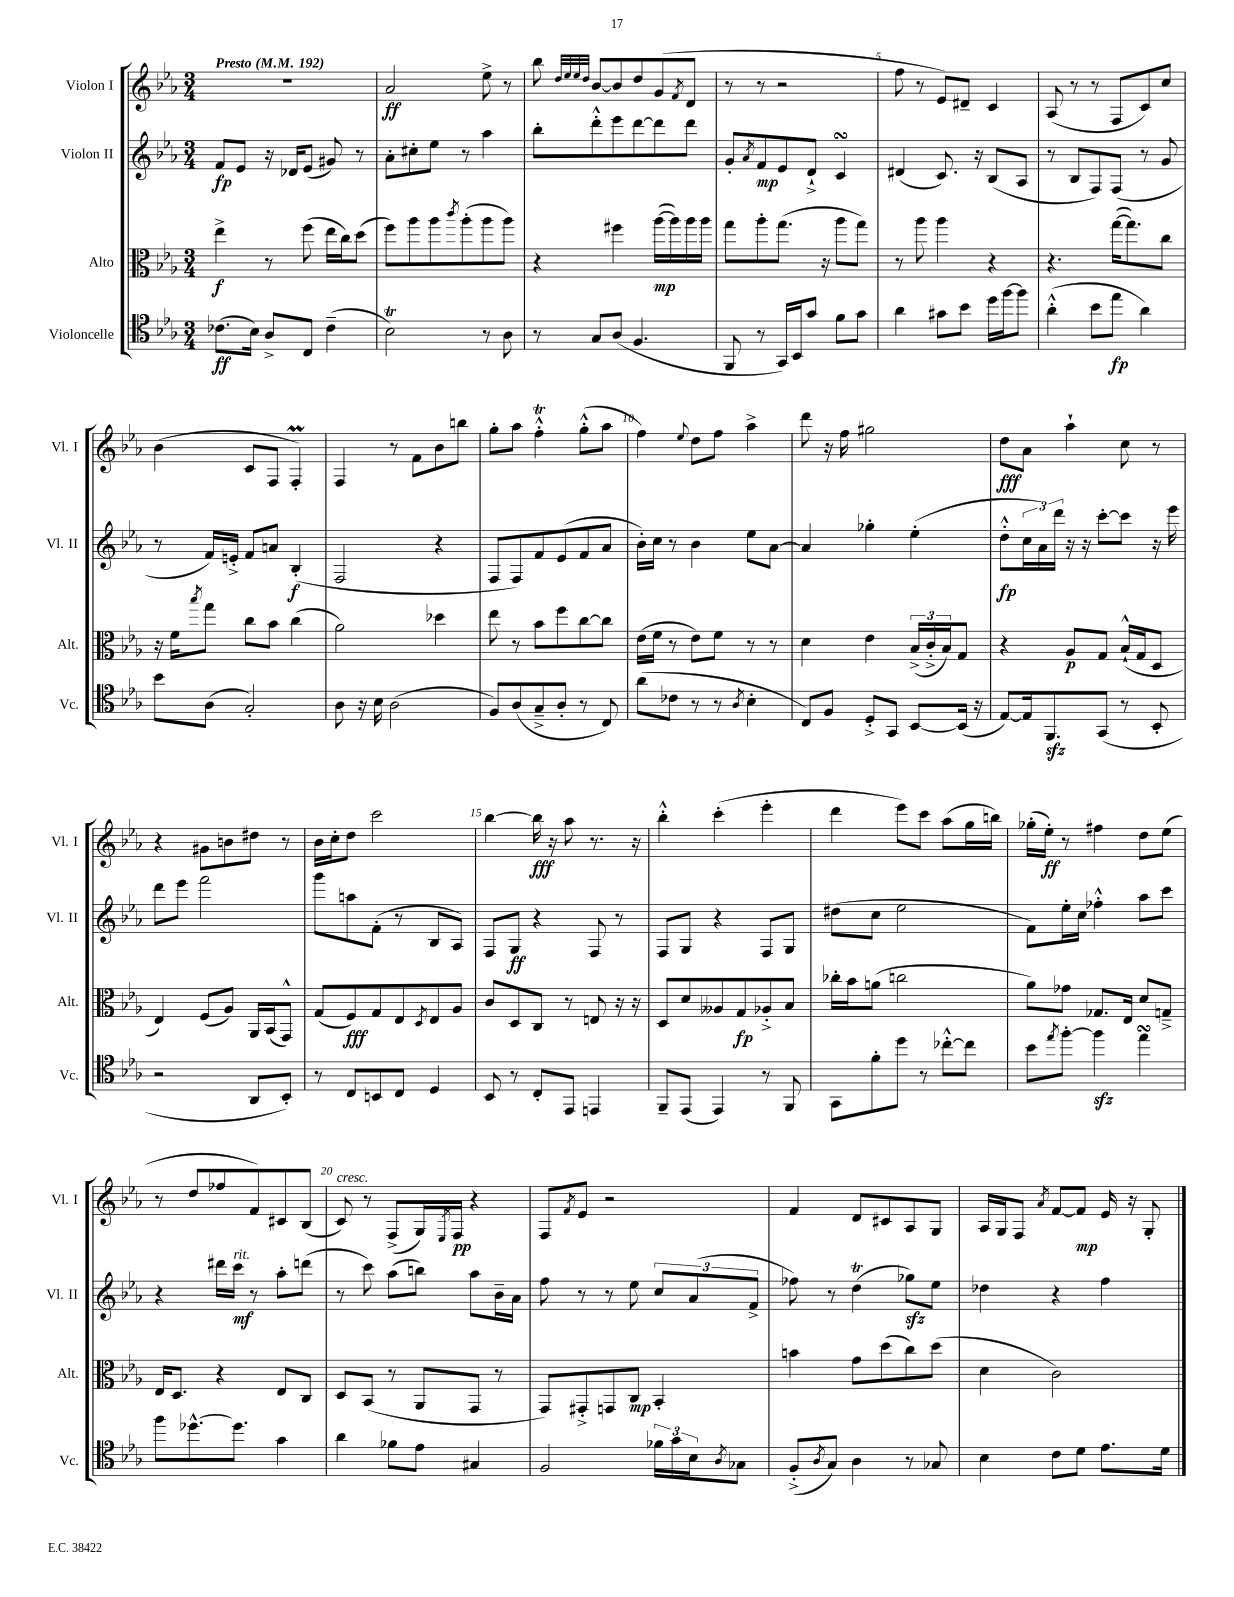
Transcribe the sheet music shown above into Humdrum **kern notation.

**kern	**dynam	**kern	**dynam	**kern	**dynam	**kern	**dynam
*part4	*part4	*part3	*part3	*part2	*part2	*part1	*part1
*staff4	*staff4	*staff3	*staff3	*staff2	*staff2	*staff1	*staff1
*I"Violoncelle	*	*I"Alto	*	*I"Violon II	*	*I"Violon I	*
*I'Vc.	*	*I'Alt.	*	*I'Vl. II	*	*I'Vl. I	*
*clefC4	*	*clefC3	*	*clefG2	*	*clefG2	*
*k[b-e-a-]	*	*k[b-e-a-]	*	*k[b-e-a-]	*	*k[b-e-a-]	*
*M3/4	*	*M3/4	*	*M3/4	*	*M3/4	*
*MM192	*	*MM192	*	*MM192	*	*MM192	*
=1	=1	=1	=1	=1	=1	=1	=1
!	!	!	!	!	!	!LO:TX:a:B:t=Presto	!
(8.c-X\L	ff	4ee-^\	f	8f/L	fp	2.r	.
.	.	.	.	8e-/J	.	.	.
16B-\Jk)	.	.	.	.	.	.	.
8A-^/L	.	8r	.	16r	.	.	.
.	.	.	.	16d-X/KL	.	.	.
8C/J	.	(8ff\	.	(8e-/J	.	.	.
(4c-~\	.	16ee-\LL	.	8g#X/)	.	.	.
.	.	16cc\J)	.	.	.	.	.
.	.	(8dd\J	.	8r	.	.	.
=2	=2	=2	=2	=2	=2	=2	=2
2B-T\)	.	8ff\L)	.	8a-'\L	.	2a-/	ff
.	.	8aa-\	.	8cc#X'\	.	.	.
.	.	8aa-\	.	8ee-\J	.	.	.
.	.	8qccc/	.	.	.	.	.
.	.	(8aa-'\	.	8r	.	.	.
8r	.	8aa-\	.	4aa-\	.	8ee-^\	.
8A-\	.	8aa-\J)	.	.	.	8r	.
=3	=3	=3	=3	=3	=3	=3	=3
8r	.	4r	.	8bb-'\L	.	8bb-\	.
.	.	.	.	.	.	32qqdd/LLL	.
.	.	.	.	.	.	32qqee-/	.
.	.	.	.	.	.	32qqee-/	.
.	.	.	.	.	.	32qqdd/JJJ	.
8G/L	.	.	.	8ddd'^^\	.	[8b-/L	.
(8A-/J	.	4ff#X\	.	8eee-\	.	8b-/]	.
4.F/	.	.	.	[8ddd\	.	8dd/	.
.	.	([16aa-\LL	mp	8ddd\]	.	(8g/	.
.	.	16aa-\])	.	.	.	.	.
.	.	.	.	.	.	8qf/	.
.	.	16aa-\	.	8ddd\J	.	8d/J	.
.	.	16aa-\JJ	.	.	.	.	.
=4	=4	=4	=4	=4	=4	=4	=4
8FF/	.	8gg\L	.	8g'/L	.	8r	.
.	.	.	.	8qa-/	.	.	.
8r	.	8aa-'\	.	8f/	mp	8r	.
16GG/LL)	.	(8.gg\J	.	8e-/	.	2r	.
16BB-/J	.	.	.	.	.	.	.
8g/J	.	.	.	8d`^/J	.	.	.
.	.	16r	.	.	.	.	.
8f\L	.	8aa-\L	.	4csSSS/	.	.	.
8g\J	.	8gg\J)	.	.	.	.	.
=5	=5	=5	=5	=5	=5	=5	=5
4a-\	.	8r	.	(4d#X/	.	8ff\	.
.	.	8aa-\	.	.	.	8r	.
8g#X\L	.	4aa-\	.	8.c/)	.	8e-/L)	.
8b-\J	.	.	.	.	.	8d#X~/J	.
.	.	.	.	16r	.	.	.
16dd\LL	.	4r	.	(8B-/L	.	4c/	.
[16ff\J	.	.	.	.	.	.	.
8ff\J]	.	.	.	8A-/J	.	.	.
=6	=6	=6	=6	=6	=6	=6	=6
(4a-'^^\	.	4.r	.	8r	.	(8A-/	.
.	.	.	.	8B-/L	.	8r	.
8b-\L	.	.	.	8F/)	.	8r	.
8ee-\J	fp	([16gg\KL	.	(8F/J	.	8F/L	.
.	.	8.gg\])	.	.	.	.	.
4a-\)	.	.	.	8r	.	8c/)	.
.	.	8cc\J	.	8g/	.	8cc/J	.
!!LO:LB:g=z
=7	=7	=7	=7	=7	=7	=7	=7
8b-\L	.	16r	.	8r	.	(4b-\	.
.	.	16f\KL	.	.	.	.	.
.	.	8qbb-/	.	.	.	.	.
(8A-\J	.	8gg\J	.	16f/LL)	.	.	.
.	.	.	.	16en'^/JJ	.	.	.
2G'/)	.	8cc\L	.	8f/L	.	8c/L	.
.	.	8b-\J	.	8an/J	.	8F/J	.
.	.	(4cc\	.	(4B-'/	f	4FM'/)	.
=8	=8	=8	=8	=8	=8	=8	=8
8A-\	.	2a-\)	.	2F/	.	4F/	.
16r	.	.	.	.	.	.	.
16B-\	.	.	.	.	.	.	.
(2A-\	.	.	.	.	.	8r	.
.	.	.	.	.	.	8f\L	.
.	.	4dd-X\	.	4r	.	8b-\	.
.	.	.	.	.	.	8bbn\J	.
=9	=9	=9	=9	=9	=9	=9	=9
8F/L)	.	8ee-\	.	8F/L	.	8gg'\L	.
(8A-/	.	8r	.	8F/)	.	8aa-\J	.
8G~^/	.	8b-\L	.	8f/	.	4ffT'^^\	.
8A-'/J	.	8ff\	.	(8e-/	.	.	.
8r	.	[8cc\	.	8f/	.	(8gg'^^\L	.
8C/)	.	8cc\J]	.	8a-/J	.	8aa-\J	.
=10	=10	=10	=10	=10	=10	=10	=10
(8a-\L	.	(16e-\LL	.	16b-'\LL)	.	4ff\)	.
.	.	16f\JJ	.	16cc\JJ	.	.	.
8c-X\J	.	8r	.	8r	.	.	.
.	.	.	.	.	.	8qqee-/	.
8r	.	8e-\L)	.	4b-\	.	8dd\L	.
8r	.	8f\J	.	.	.	8ff\J	.
8qA-/	.	.	.	.	.	.	.
4B-'\	.	8r	.	8ee-\L	.	4aa-^\	.
.	.	8r	.	[8a-\J	.	.	.
=11	=11	=11	=11	=11	=11	=11	=11
8C/L)	.	4d\	.	4a-/]	.	8ddd\	.
8F/J	.	.	.	.	.	16r	.
.	.	.	.	.	.	16ff\	.
8D'^/L	.	4e-\	.	4gg-X'\	.	2gg#X\	.
8GG/J	.	.	.	.	.	.	.
[8BB-/L	.	(24B-^/LL	.	(4ee-'\	.	.	.
.	.	24c'^/	.	.	.	.	.
.	.	24B-/J)	.	.	.	.	.
(16BB-/Jk]	.	8G/J	.	.	.	.	.
16r	.	.	.	.	.	.	.
=12	=12	=12	=12	=12	=12	=12	=12
[8E-/L)	.	4r	.	8dd'^^\L	fp	8dd\L	fff
16E-/k]	.	.	.	24cc\L	.	8a-\J	.
.	.	.	.	24a-\)	.	.	.
8.FFzz/	.	.	.	.	.	.	.
.	.	.	.	24ddd\JJ	.	.	.
.	.	8A-/L	p	16r	.	4aa-`\	.
.	.	.	.	16r	.	.	.
(8GG/J	.	8G/J	.	[8ccc'\L	.	.	.
8r	.	(16B-`^^/LL	.	8ccc\J]	.	8cc\	.
.	.	16G/J	.	.	.	.	.
8BB-'/	.	8D/J	.	16r	.	8r	.
.	.	.	.	16eee-\	.	.	.
!!LO:LB:g=z
=13	=13	=13	=13	=13	=13	=13	=13
2r	.	4E-/)	.	8ddd\L	.	4r	.
.	.	.	.	8eee-\J	.	.	.
.	.	(8F/L	.	2fff\	.	8g#X\L	.
.	.	8A-/J)	.	.	.	8bn\	.
8AA-/L	.	16AA-/LL	.	.	.	8dd#X\J	.
.	.	(16BB-/J	.	.	.	.	.
8BB-'/J)	.	8GG^^/J)	.	.	.	8r	.
=14	=14	=14	=14	=14	=14	=14	=14
8r	.	(8G/L	.	8ggg\L	.	16b-\LL	.
.	.	.	.	.	.	16cc'\J	.
8C/L	.	8F/)	fff	8aan\	.	8dd\J	.
8BBn/	.	8G/	.	(8f'\J	.	2ccc\	.
8C/J	.	8E-/	.	8r	.	.	.
.	.	8qD/	.	.	.	.	.
4D/	.	8E-/	.	8B-/L	.	.	.
.	.	8A-/J	.	8A-/J)	.	.	.
=15	=15	=15	=15	=15	=15	=15	=15
8BB-/	.	8c/L	.	8F/L	.	[4bb-\	.
8r	.	8D/	.	8G/J	ff	.	.
8C'/L	.	8C/J	.	4r	.	16bb-\]	fff
.	.	.	.	.	.	16r	.
8EE-/J	.	8r	.	.	.	8aa-\	.
4EEn/	.	8En/	.	8F/	.	8.r	.
.	.	16r	.	8r	.	.	.
.	.	16r	.	.	.	16r	.
=16	=16	=16	=16	=16	=16	=16	=16
8FF~/L	.	8D/L	.	8F/L	.	4bb-'^^\	.
(8EE-/J	.	8d/	.	8G/J	.	.	.
4EE-/)	.	8A--X/	.	4r	.	(4ccc'\	.
.	.	8G/	fp	.	.	.	.
8r	.	8A-X'^/	.	8F/L	.	4eee-'\	.
8FF/	.	8B-/J	.	8G/J	.	.	.
=17	=17	=17	=17	=17	=17	=17	=17
8GG\L	.	16cc-X'\LL	.	(8dd#X\L	.	4ddd\	.
.	.	16b-\J	.	.	.	.	.
8f'\	.	(8an\J	.	8cc\J	.	.	.
8dd\J	.	2ccn\	.	2ee-\	.	8eee-\L)	.
8r	.	.	.	.	.	8ccc\J	.
[8cc-X'^^\L	.	.	.	.	.	(8aa-\L	.
8cc-\J]	.	.	.	.	.	16gg\L	.
.	.	.	.	.	.	16bbn\JJ)	.
=18	=18	=18	=18	=18	=18	=18	=18
8b-\L	.	8a-\L)	.	8f\L)	.	(16gg-X'\LL	.
.	.	.	.	.	.	16ee-'\JJ)	ff
8qee-/	.	.	.	.	.	.	.
[8ff'\J	.	8g-X\J	.	16ee-'\L	.	8r	.
.	.	.	.	16cc\JJ	.	.	.
4ffzz\]	.	8.G-X/L	.	4ff-X'^^\	.	4ff#X\	.
.	.	16E-/Jk	.	.	.	.	.
4ee-sSSs\	.	8d/L	.	8aa-\L	.	8dd\L	.
.	.	8Gn~^/J	.	8ccc\J	.	(8ee-\J	.
!!LO:LB:g=z
=19	=19	=19	=19	=19	=19	=19	=19
8ff\L	.	16E-/KL	.	4r	.	8r	.
.	.	8.D/J	.	.	.	.	.
[8.dd-X^^\	.	.	.	.	.	8dd/L	.
.	.	4r	.	16ddd#X\LL	.	8ff-X/	.
!	!	!	!	!LO:TX:a:i:t=rit.	!	!	!
8.dd-\J]	.	.	.	16ccc\JJ	mf	.	.
.	.	.	.	8r	.	8f/)	.
4g\	.	8E-/L	.	8aa-'\L	.	8c#X/	.
.	.	8C/J	.	(8dddn\J	.	(8B-/J	.
=20	=20	=20	=20	=20	=20	=20	=20
!	!	!	!	!	!	!LO:TX:a:i:t=cresc.	!
4a-\	.	8D/L	.	8r	.	8c/)	.
.	.	(8BB-/J	.	8ccc\)	.	8r	.
8f-X\L	.	8r	.	(8aa-\L	.	(8F^/L	.
8e-\J	.	8AA-/L	.	8bbn\J)	.	16G/L)	.
.	.	.	.	.	.	8qE-/	.
.	.	.	.	.	.	16F/JJ	pp
4G#X/	.	8GG/J	.	8aa-\L	.	4r	.
.	.	8r	.	16b-~\L	.	.	.
.	.	.	.	16a-\JJ	.	.	.
=21	=21	=21	=21	=21	=21	=21	=21
2F/	.	8GG/L)	.	8ff\	.	8F/L	.
.	.	.	.	.	.	8qf/	.
.	.	8GG#X'^/	.	8r	.	8e-/J	.
.	.	8GGn/	.	8r	.	2r	.
.	.	8C/J	mp	8ee-\	.	.	.
24f-X\LL	.	4BB-'/	.	12cc/L	.	.	.
24g\	.	.	.	.	.	.	.
24B-\J	.	.	.	(12a-/	.	.	.
8qA-/	.	.	.	.	.	.	.
8G-X\J	.	.	.	.	.	.	.
.	.	.	.	12f^/J	.	.	.
=22	=22	=22	=22	=22	=22	=22	=22
(8F'^/L	.	4bn\	.	8ff-X\)	.	4f/	.
8qA-/	.	.	.	.	.	.	.
8G/J)	.	.	.	8r	.	.	.
4A-\	.	8g\L	.	(4ddt\	.	8d/L	.
.	.	(8dd\	.	.	.	8c#X/	.
8r	.	8cc\)	.	8gg-Xzz\L)	.	8A-/	.
8G-X/	.	(8dd\J	.	8ee-\J	.	8G/J	.
=23	=23	=23	=23	=23	=23	=23	=23
4B-\	.	4d\	.	4dd-X\	.	16A-/LL	.
.	.	.	.	.	.	16G/J	.
.	.	.	.	.	.	8F/J	.
.	.	.	.	.	.	8qa-/	.
8c\L	.	2c\)	.	4r	.	[8f/L	.
8d\J	.	.	.	.	.	8f/J]	mp
8.e-\L	.	.	.	4ff\	.	16e-/	.
.	.	.	.	.	.	16r	.
.	.	.	.	.	.	8G'/	.
16d\Jk	.	.	.	.	.	.	.
==	==	==	==	==	==	==	==
*-	*-	*-	*-	*-	*-	*-	*-
